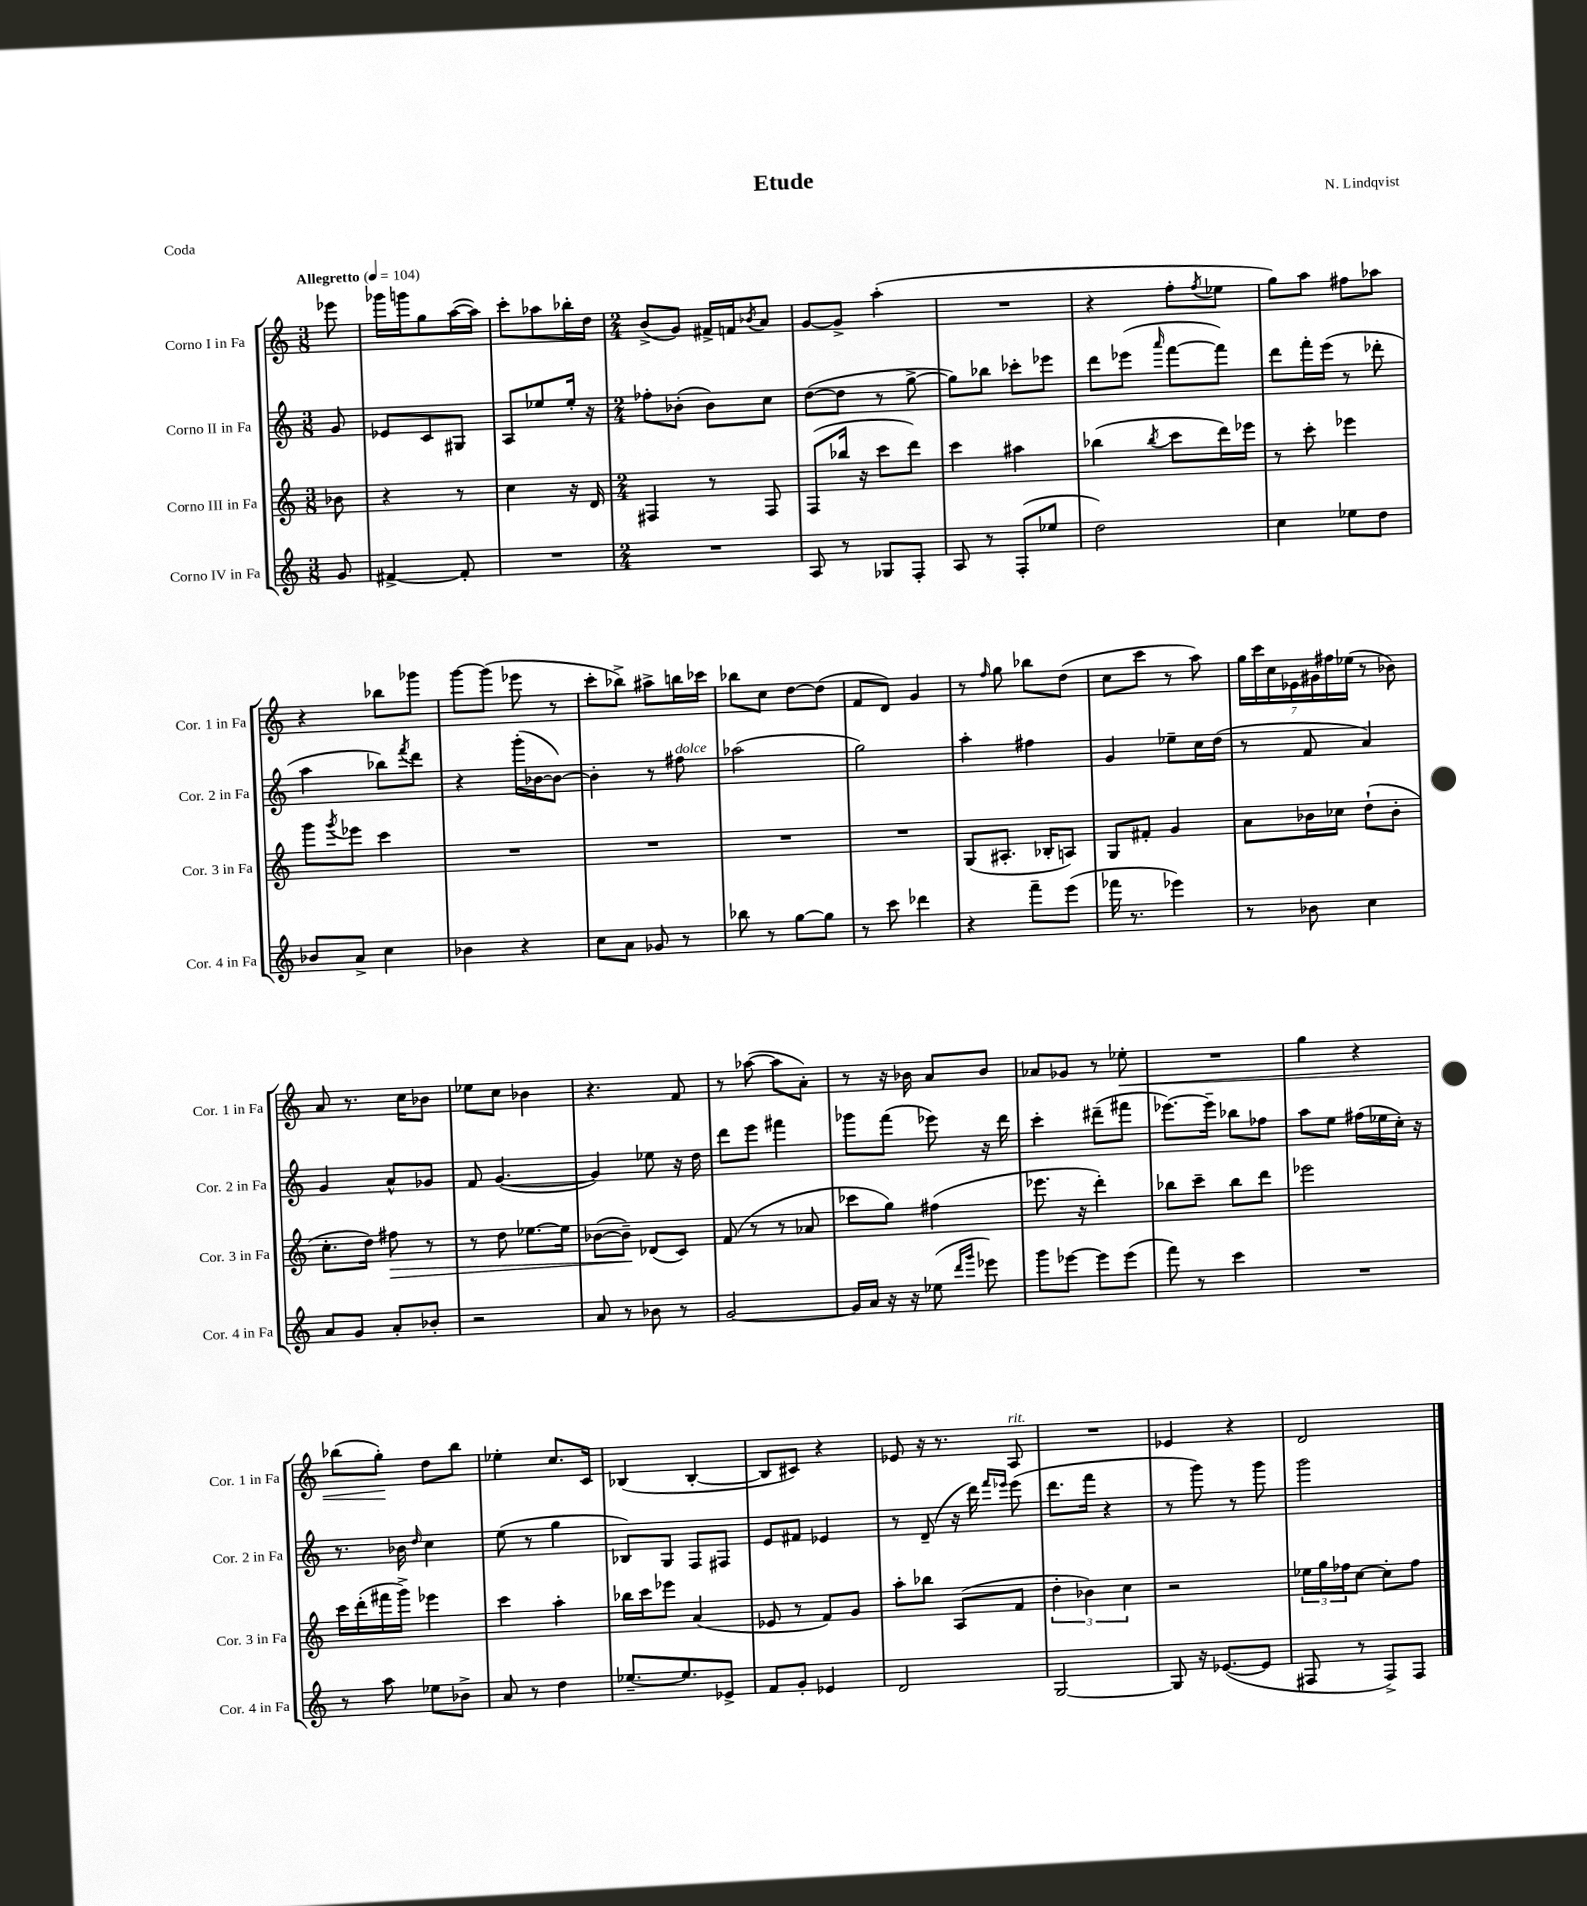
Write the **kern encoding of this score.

**kern	**kern	**dynam	**kern	**kern	**dynam
*part4	*part3	*part3	*part2	*part1	*part1
*staff4	*staff3	*staff3	*staff2	*staff1	*staff1
*I"Corno IV in Fa	*I"Corno III in Fa	*	*I"Corno II in Fa	*I"Corno I in Fa	*
*I'Cor. 4 in Fa	*I'Cor. 3 in Fa	*	*I'Cor. 2 in Fa	*I'Cor. 1 in Fa	*
*clefG2	*clefG2	*	*clefG2	*clefG2	*
*k[]	*k[]	*	*k[]	*k[]	*
*M3/8	*M3/8	*	*M3/8	*M3/8	*
*MM104	*MM104	*	*MM104	*MM104	*
=	=	=	=	=	=
!	!	!	!	!LO:TX:a:B:t=Allegretto	!
8g/	8b-X\	.	8g/	8eee-X\	.
=1	=1	=1	=1	=1	=1
[4f#X^/	4r	.	8e-X/L	16ggg-X\LL	.
.	.	.	.	16gggn\J	.
.	.	.	8c/	8gg\	.
8f#'/]	8r	.	8G#X/J	([16aa\L	.
.	.	.	.	16aa\JJ])	.
=2	=2	=2	=2	=2	=2
4.r	4cc\	.	8A/L	8ccc'\L	.
.	.	.	8ee-X/	8aa-X\	.
.	16r	.	16ee-'/Jk	16bb-X'\L	.
.	16d/	.	16r	16dd\JJ	.
=3	=3	=3	=3	=3	=3
*M2/4	*M2/4	*	*M2/4	*M2/4	*
2r	4F#X/	.	8ff-X'\L	(8b^/L	.
.	.	.	(8b-X'\J	8g/J)	.
.	8r	.	8b-\L)	16f#X^/LL	.
.	.	.	.	16fn/J	.
.	.	.	.	8qb-X/	.
.	8F#/	.	8cc\J	8a/J	.
=4	=4	=4	=4	=4	=4
8A/	(8F/L	.	([8dd\L	[8g/L	.
8r	16bb-X/Jk	.	8dd\J]	8g^/J]	.
.	16r	.	.	.	.
8G-X/L	8ccc\L	.	8r	(4aa'\	.
8F'/J	8ddd\J)	.	[8gg^\	.	.
=5	=5	=5	=5	=5	=5
8A/	4ccc\	.	8gg\L])	2r	.
8r	.	.	8bb-X\J	.	.
(8F'/L	4aa#X\	.	8ccc-X'\L	.	.
8ee-X/J	.	.	8eee-X\J	.	.
=6	=6	=6	=6	=6	=6
2dd\)	(4bb-X\	.	8ddd\L	4r	.
.	.	.	(8eee-X\J	.	.
.	8qbb-/	.	16qqaaa/	.	.
.	8ccc\L	.	[8fff\L	8ff'\L	.
.	.	.	.	8qff/	.
.	16ddd\L)	.	8fff\J])	8ee-X\J	.
.	16eee-X\JJ	.	.	.	.
=7	=7	=7	=7	=7	=7
4cc\	8r	.	8ddd\L	8gg\L)	.
.	8ccc'\	.	16fff'\L	8aa\J	.
.	.	.	(16eee\JJ	.	.
8ee-X\L	4eee-X\	.	8r	8ff#X\L	.
8dd\J	.	.	8ddd-X'\	8aa-X\J	.
!!LO:LB:g=z
=8	=8	=8	=8	=8	=8
8b-X/L	8ggg\L	.	4aa\	4r	.
.	8qggg/	.	.	.	.
8a^/J	8eee-X\J	.	.	.	.
4cc\	4ccc\	.	8bb-X\L)	8bb-X\L	.
.	.	.	8qfff/	.	.
.	.	.	8ddd\J	8ggg-X\J	.
=9	=9	=9	=9	=9	=9
4b-X\	2r	.	4r	[8ggg\L	.
.	.	.	.	(8ggg\J]	.
4r	.	.	(16ggg'\LL	8eee-X\	.
.	.	.	[16b-X\J	.	.
.	.	.	8b-\J_)	8r	.
=10	=10	=10	=10	=10	=10
8cc\L	2r	.	4b-'\]	8ccc'\L	.
8a\J	.	.	.	8bb-X^\J)	.
8g-X/	.	.	8r	8aa#X^\L	.
!	!	!	!LO:TX:a:i:t=dolce	!	!
8r	.	.	8ff#X\	16bbn\L	.
.	.	.	.	16ccc-X\JJ	.
=11	=11	=11	=11	=11	=11
8bb-X\	2r	.	(2aa-X\	8bb-X\L	.
8r	.	.	.	8cc\J	.
[8gg\L	.	.	.	[8dd\L	.
8gg\J]	.	.	.	(8dd\J]	.
=12	=12	=12	=12	=12	=12
8r	2r	.	2gg\)	8f/L	.
8ccc\	.	.	.	8d/J)	.
4ddd-X\	.	.	.	4g/	.
=13	=13	=13	=13	=13	=13
4r	(8G/L	.	4aa'\	8r	.
.	.	.	.	16qqff/	.
.	8.A#X'/J	.	.	8gg\	.
8fff~\L	.	.	4ff#X\	8bb-X\L	.
.	16B-X'/KL	.	.	.	.
(8eee\J	8An/J)	.	.	(8dd\J	.
=14	=14	=14	=14	=14	=14
16fff-X\	8G/L	.	4g/	8cc\L	.
8.r	.	.	.	.	.
.	8f#X'/J	.	.	8ccc\J	.
4eee-X\)	4g/	.	8ee-X~\L	8r	.
.	.	.	16cc\L	8aa\)	.
.	.	.	(16dd\JJ	.	.
=15	=15	=15	=15	=15	=15
8r	8a\L	.	8r	28gg\LL	.
.	.	.	.	28ccc\	.
.	.	.	.	28cc\	.
.	.	.	.	28e-X\	.
8b-X\	16b-X\L	.	8f/	.	.
.	.	.	.	28g#X\	.
.	.	.	.	28ff#X\	.
.	16cc-X\JJ	.	.	.	.
.	.	.	.	(28ee-X\JJ	.
4cc\	(8dd`\L	.	4a/)	8r	.
.	8b-'\J	.	.	8b-X\)	.
!!LO:LB:g=z
=16	=16	=16	=16	=16	=16
8a/L	8.cc'\L	.	4g/	8a/	.
8g/J	.	.	.	8.r	.
.	16dd\Jk)	.	.	.	.
!	!	!LO:HP:b	!	!	!
8a'/L	8ff#X\	>	8a^^/L	.	.
.	.	.	.	16cc\KL	.
8b-X'/J	8r	.	8g-X/J	8b-X\J	.
=17	=17	=17	=17	=17	=17
2r	8r	.	8f/	8ee-X\L	.
.	8dd\	.	([4.g/	8cc\J	.
.	[8.ee-X\L	.	.	4b-X\	.
.	16ee-\Jk]	.	.	.	.
=18	=18	=18	=18	=18	=18
8a/	([8b-X\L	.	4g/])	4.r	.
8r	8b-~\J])	.	.	.	.
8b-X\	(8d-X/L	]	8ee-X\	.	.
8r	8c/J)	.	16r	8f/	.
.	.	.	16dd\	.	.
=19	=19	=19	=19	=19	=19
[2g/	(8f/	.	8ddd\L	8r	.
.	8r	.	8eee\J	([8aa-X\	.
.	8r	.	4fff#X\	8aa-\L]	.
.	8a-X/	.	.	8a'\J)	.
=20	=20	=20	=20	=20	=20
16g/LL]	8ccc-X\L	.	8ggg-X\L	8r	.
16a/JJ	.	.	.	.	.
16r	8gg\J)	.	(8fff\J	16r	.
16r	.	.	.	16b-X\	.
(8ee-X\	(4ff#X\	.	8eee-X\)	8a/L	.
16qqddd/LL	.	.	.	.	.
16qqggg/JJ	.	.	.	.	.
8eee-X\)	.	.	16r	8b-/J	.
.	.	.	16ddd\	.	.
=21	=21	=21	=21	=21	=21
8ggg\L	8.eee-X\	.	4ccc'\	8a-X/L	.
[8eee-X\J	.	.	.	8g-X/J	.
.	16r	.	.	.	.
8eee-\L]	4ddd'\)	.	(8ddd#X~\L	8r	.
!	!	!	!	!	!LO:HP:b
(8eee-\J	.	.	8fff#X\J	8ee-X'\	<
=22	=22	=22	=22	=22	=22
8fff\)	8bb-X\L	.	[8.eee-X\L)	2r	.
8r	8ccc~\J	.	.	.	.
.	.	.	16eee-~\Jk]	.	.
4ccc\	8bb-\L	.	8bb-X\L	.	.
.	8ddd\J	.	8ff-X\J	.	.
=23	=23	=23	=23	=23	=23
2r	2eee-X\	.	8aa\L	4gg\	.
.	.	.	8ee\J	.	.
.	.	.	(16ff#X\LL	4r	.
.	.	.	16ee-X\	.	.
.	.	.	16cc'\JJ)	.	.
.	.	.	16r	.	.
!!LO:LB:g=z
=24	=24	=24	=24	=24	=24
8r	16ccc\LL	.	8.r	(8bb-X\L	.
.	(16ddd'\	.	.	.	.
8aa\	16fff#X\	.	.	8gg'\J)	.
.	16ggg^\JJ)	.	16b-X\	.	.
.	.	.	16qqdd/	.	.
8ee-X\L	4eee-X\	.	4cc\	8dd\L	[
8b-X^\J	.	.	.	8bb-\J	.
=25	=25	=25	=25	=25	=25
8a/	4ccc\	.	(8ee\	4ee-X'\	.
8r	.	.	8r	.	.
4dd\	4aa'\	.	4gg\	8.cc/L	.
.	.	.	.	16c/Jk	.
=26	=26	=26	=26	=26	=26
[8.ee-X~/L	16bb-X\LL	.	8B-X/L)	(4B-X/	.
.	16ccc\J	.	.	.	.
.	8eee-X\J	.	8G/J	.	.
8.ee-/]	.	.	.	.	.
.	(4a/	.	8F/L	[4B-'/	.
8e-X^/J	.	.	8F#X/J	.	.
=27	=27	=27	=27	=27	=27
8f/L	8e-X/	.	8e/L	8B-/L]	.
8g'/J	8r	.	8f#X/J	8c#X/J)	.
4e-X/	8f/L)	.	4e-X/	4r	.
.	8g/J	.	.	.	.
=28	=28	=28	=28	=28	=28
2d/	8aa'\L	.	8r	8e-X/	.
.	8bb-X\J	.	(8d~/	16r	.
.	.	.	.	8.r	.
.	(8A/L	.	16r	.	.
.	.	.	16ddd\)	.	.
.	.	.	16qqfff/LL	.	.
.	.	.	16qqeee-X/JJ	.	.
!	!	!	!	!LO:TX:a:i:t=rit.	!
.	8f/J	.	(8eee-\	8A/	.
=29	=29	=29	=29	=29	=29
[2G/	6dd'\	.	8.ddd\L	2r	.
.	6b-X\)	.	.	.	.
.	.	.	16fff\Jk	.	.
.	.	.	4r	.	.
.	6cc\	.	.	.	.
=30	=30	=30	=30	=30	=30
8G/]	2r	.	8r	4e-X/	.
16r	.	.	8ggg\)	.	.
([8.e-X/L	.	.	.	.	.
.	.	.	8r	4r	.
8e-/J]	.	.	8ggg\	.	.
=31	=31	=31	=31	=31	=31
8F#X/	24ee-X\LL	.	2ggg\	2d/	.
.	24gg\	.	.	.	.
.	24ff-X\J	.	.	.	.
8r	[8cc\J	.	.	.	.
8F#^/L)	8cc'\L]	.	.	.	.
8F#/J	8ff-\J	.	.	.	.
==	==	==	==	==	==
*-	*-	*-	*-	*-	*-
